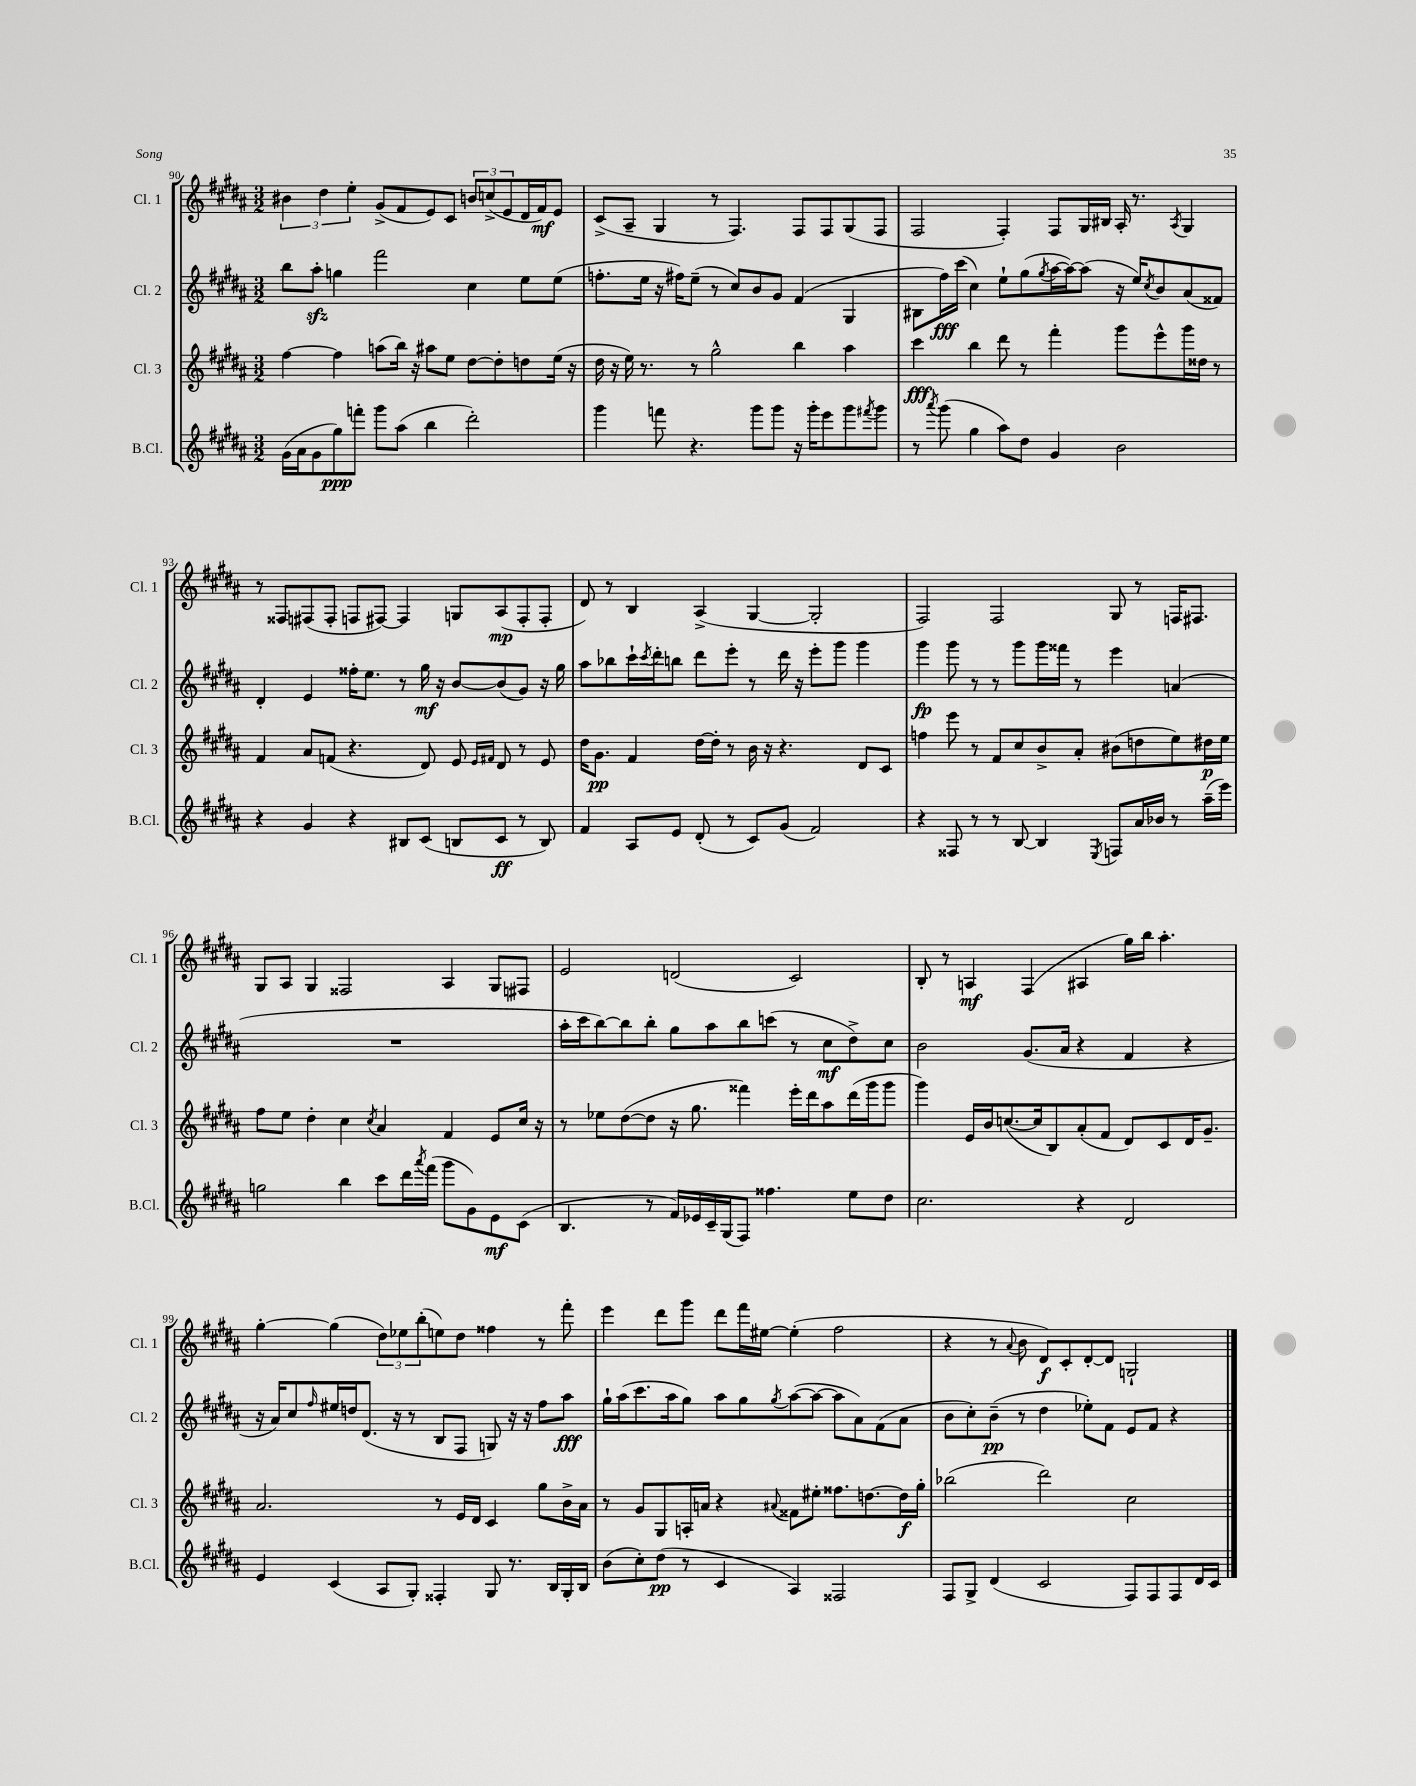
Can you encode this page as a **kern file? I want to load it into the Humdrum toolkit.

**kern	**dynam	**kern	**dynam	**kern	**dynam	**kern	**dynam
*part4	*part4	*part3	*part3	*part2	*part2	*part1	*part1
*staff4	*staff4	*staff3	*staff3	*staff2	*staff2	*staff1	*staff1
*I"B.Cl.	*	*I"Cl. 3	*	*I"Cl. 2	*	*I"Cl. 1	*
*I'B.Cl.	*	*I'Cl. 3	*	*I'Cl. 2	*	*I'Cl. 1	*
*clefG2	*	*clefG2	*	*clefG2	*	*clefG2	*
*k[f#c#g#d#a#]	*	*k[f#c#g#d#a#]	*	*k[f#c#g#d#a#]	*	*k[f#c#g#d#a#]	*
*M3/2	*	*M3/2	*	*M3/2	*	*M3/2	*
=90	=90	=90	=90	=90	=90	=90	=90
(16g#\LL	.	[4ff#\	.	8bb\L	.	6b#X\	.
16a#\J	.	.	.	.	.	.	.
8g#\	.	.	.	8aa#zz'\J	.	.	.
.	.	.	.	.	.	6dd#\	.
8gg#\)	ppp	4ff#\]	.	4ggn\	.	.	.
.	.	.	.	.	.	6ee'\	.
8fffn'\J	.	.	.	.	.	.	.
8ggg#\L	.	(8aan\L	.	2fff#\	.	(8g#^/L	.
(8aa#\J	.	16bb\Jk)	.	.	.	8f#/	.
.	.	16r	.	.	.	.	.
4bb\	.	8aa#X\L	.	.	.	8e/)	.
.	.	8ee\J	.	.	.	8c#/J	.
2ddd#'\)	.	[8dd#\L	.	4cc#\	.	12bn/L	.
.	.	.	.	.	.	(12ccn^/	.
.	.	8dd#'\]	.	.	.	.	.
.	.	.	.	.	.	12e/	.
.	.	8ddn\	.	8ee\L	.	16d#/L	.
.	.	.	.	.	.	16f#/J)	mf
.	.	(16ee\Jk	.	(8ee\J	.	8e/J	.
.	.	16r	.	.	.	.	.
=91	=91	=91	=91	=91	=91	=91	=91
4ggg#\	.	16dd#\	.	8.ffn'\L	.	(8c#^/L	.
.	.	16r	.	.	.	.	.
.	.	16ee\)	.	.	.	8A#~/J	.
.	.	8.r	.	16ee\Jk	.	.	.
8fffn\	.	.	.	16r	.	4G#/	.
.	.	.	.	16ff#X\KL)	.	.	.
4.r	.	8r	.	(8ee~\J	.	.	.
.	.	2gg#^^\	.	8r	.	8r	.
.	.	.	.	8cc#/L)	.	4.F#/)	.
8ggg#\L	.	.	.	8b/	.	.	.
8ggg#\J	.	.	.	8g#/J	.	.	.
16r	.	4bb\	.	(4f#/	.	8F#/L	.
16ggg#'\KL	.	.	.	.	.	.	.
8eee\	.	.	.	.	.	8F#/	.
8ggg#\	.	4aa#\	.	4G#/	.	(8G#/	.
8qfff#X/	.	.	.	.	.	.	.
8ggg#\J	.	.	.	.	.	8F#/J	.
=92	=92	=92	=92	=92	=92	=92	=92
8r	.	4ccc#\	fff	8B#X\L	.	2F#/	.
8qaaa#/	.	.	.	.	.	.	.
(8ggg#\	.	.	.	16ff#\L)	fff	.	.
.	.	.	.	(16ccc#\JJ	.	.	.
4gg#\	.	4bb\	.	4cc#\)	.	.	.
8aa#\L)	.	8ddd#\	.	8ee`\L	.	4F#'/)	.
8dd#\J	.	8r	.	(8gg#\	.	.	.
.	.	.	.	8qgg#/	.	.	.
4g#/	.	4fff#'\	.	[16aa#\L	.	8F#/L	.
.	.	.	.	16aa#\J_)	.	.	.
.	.	.	.	(8aa#\J]	.	16G#/L	.
.	.	.	.	.	.	16B#X/JJ	.
2b\	.	8ggg#\L	.	16r	.	16A#'/	.
.	.	.	.	16ee/KL)	.	8.r	.
.	.	.	.	8qcc#/	.	.	.
.	.	8eee^^\	.	8b/	.	.	.
.	.	.	.	.	.	8qA#/	.
.	.	16ggg#\L	.	(8a#/	.	4G#/	.
.	.	16dd##X\JJ	.	.	.	.	.
.	.	8r	.	8f##X/J)	.	.	.
!!LO:LB:g=z
=93	=93	=93	=93	=93	=93	=93	=93
4r	.	4f#/	.	4d#'/	.	8r	.
.	.	.	.	.	.	8F##X/L	.
4g#/	.	8a#/L	.	4e/	.	(8F#X/	.
.	.	(8fn/J	.	.	.	8F#'/J	.
4r	.	4.r	.	16ff##X'\KL	.	8Fn/L	.
.	.	.	.	8.ee\J	.	.	.
.	.	.	.	.	.	[8F#X/J)	.
8B#X/L	.	.	.	8r	.	4F#/]	.
(8c#/J	.	8d#/)	.	16gg#\	mf	.	.
.	.	.	.	16r	.	.	.
8Bn/L	.	8e/	.	[8b/L	.	8Gn/L	.
.	.	16qqe/LL	.	.	.	.	.
.	.	16qqf#X/JJ	.	.	.	.	.
8c#/J	ff	8d#/	.	(8b/]	.	(8A#/	mp
8r	.	8r	.	8g#/J)	.	8F#'/	.
8B/)	.	8e/	.	16r	.	8F#'/J	.
.	.	.	.	16gg#\	.	.	.
=94	=94	=94	=94	=94	=94	=94	=94
4f#/	.	16dd#\KL	.	8aa#\L	.	8d#/)	.
.	.	8.g#\J	pp	.	.	.	.
.	.	.	.	8bb-X\	.	8r	.
8A#/L	.	4f#/	.	16ccc#`\L	.	4B/	.
.	.	.	.	8qccc#/	.	.	.
.	.	.	.	16ddd#'\J	.	.	.
8e/J	.	.	.	8bbn\J	.	.	.
(8d#'/	.	[16dd#\LL	.	8ddd#\L	.	(4A#^/	.
.	.	16dd#'\JJ]	.	.	.	.	.
8r	.	8r	.	8eee'\J	.	.	.
8c#/L)	.	16b\	.	8r	.	[4G#/	.
.	.	16r	.	.	.	.	.
(8g#/J	.	4.r	.	16ddd#\	.	.	.
.	.	.	.	16r	.	.	.
2f#/)	.	.	.	8eee'\L	.	2G#'/]	.
.	.	.	.	8ggg#\J	.	.	.
.	.	8d#/L	.	4ggg#\	.	.	.
.	.	8c#/J	.	.	.	.	.
=95	=95	=95	=95	=95	=95	=95	=95
4r	.	4ffn\	.	4ggg#\	fp	2F#/)	.
8F##X/	.	8eee\	.	8ggg#\	.	.	.
8r	.	8r	.	8r	.	.	.
8r	.	8f#/L	.	8r	.	2F#/	.
[8B/	.	8cc#/	.	8ggg#\L	.	.	.
4B/]	.	8b^/	.	16ggg#\L	.	.	.
.	.	.	.	16fff##X\JJ	.	.	.
.	.	8a#'/J	.	8r	.	.	.
8qE/	.	.	.	.	.	.	.
8Fn/L	.	(8b#X\L	.	4eee\	.	8G#/	.
16a#/L	.	8ddn\	.	.	.	8r	.
16b-X/JJ	.	.	.	.	.	.	.
8r	.	8ee\)	.	(4an/	.	16Fn/KL	.
.	.	.	.	.	.	8.F#X/J	.
(16aa#~\LL	.	16dd#X\L	p	.	.	.	.
16eee\JJ)	.	16ee\JJ	.	.	.	.	.
!!LO:LB:g=z
=96	=96	=96	=96	=96	=96	=96	=96
2ggn\	.	8ff#\L	.	1.r	.	8G#/L	.
.	.	8ee\J	.	.	.	8A#/J	.
.	.	4dd#'\	.	.	.	4G#/	.
4bb\	.	4cc#\	.	.	.	2F##X/	.
.	.	8qcc#/	.	.	.	.	.
8ccc#\L	.	4a#/	.	.	.	.	.
16ddd#\L	.	.	.	.	.	.	.
8qaaa#/	.	.	.	.	.	.	.
(16fff#\JJ	.	.	.	.	.	.	.
8ggg#\L	.	4f#/	.	.	.	4A#/	.
8g#\)	.	.	.	.	.	.	.
8e\	mf	8e/L	.	.	.	8G#/L	.
(8c#\J	.	16cc#/Jk	.	.	.	8F#X/J	.
.	.	16r	.	.	.	.	.
=97	=97	=97	=97	=97	=97	=97	=97
4.B/	.	8r	.	16aa#'\LL	.	2e/	.
.	.	.	.	16ccc#\J	.	.	.
.	.	8ee-X\L	.	[8bb\)	.	.	.
.	.	([8dd#\	.	8bb\]	.	.	.
8r	.	8dd#\J]	.	8bb'\J	.	.	.
16f#/LL)	.	16r	.	8gg#\L	.	(2dn/	.
16e-X/	.	8.gg#\	.	.	.	.	.
16c#~/	.	.	.	8aa#\	.	.	.
(16G#/J	.	.	.	.	.	.	.
8F#/J)	.	4fff##X\)	.	8bb\	.	.	.
4.ff##X\	.	.	.	(8cccn\J	.	.	.
.	.	16eee'\LL	.	8r	.	2c#/)	.
.	.	16ddd#\J	.	.	.	.	.
.	.	8aa#\	.	8cc#\L	mf	.	.
8ee\L	.	(16ddd#\L	.	8dd#^\)	.	.	.
.	.	16ggg#\J	.	.	.	.	.
8dd#\J	.	8ggg#\J	.	8cc#\J	.	.	.
=98	=98	=98	=98	=98	=98	=98	=98
2.cc#\	.	4ggg#\)	.	2b\	.	8B'/	.
.	.	.	.	.	.	8r	.
.	.	16e/LL	.	.	.	4An/	mf
.	.	16b/J	.	.	.	.	.
.	.	([8.ccn/	.	.	.	.	.
.	.	.	.	(8.g#/L	.	(4F#/	.
.	.	16cc/k]	.	.	.	.	.
.	.	8B/)	.	.	.	.	.
.	.	.	.	16a#/Jk	.	.	.
4r	.	(8a#'/	.	4r	.	4A#X/	.
.	.	8f#/J	.	.	.	.	.
2d#/	.	8d#/L)	.	4f#/	.	16gg#\LL)	.
.	.	.	.	.	.	16bb\JJ	.
.	.	8c#/	.	.	.	4.aa#'\	.
.	.	16d#/K	.	4r	.	.	.
.	.	8.g#~/J	.	.	.	.	.
!!LO:LB:g=z
=99	=99	=99	=99	=99	=99	=99	=99
4e/	.	2.a#/	.	16r	.	[4gg#'\	.
.	.	.	.	16a#/KL)	.	.	.
.	.	.	.	8cc#/	.	.	.
.	.	.	.	16qqff#/	.	.	.
(4c#/	.	.	.	16ee#X/L	.	(4gg#\]	.
.	.	.	.	16ddn/J	.	.	.
.	.	.	.	(8.d#/J	.	.	.
8A#/L	.	.	.	.	.	12dd#\L)	.
.	.	.	.	16r	.	.	.
.	.	.	.	.	.	12ee-X\	.
8G#'/J)	.	.	.	8r	.	.	.
.	.	.	.	.	.	(12bb'\	.
4F##X'/	.	8r	.	8B/L	.	8een\)	.
.	.	16e/LL	.	8F#/J	.	8dd#\J	.
.	.	16d#/JJ	.	.	.	.	.
8G#/	.	4c#/	.	8Gn/)	.	4ff##X\	.
8.r	.	.	.	16r	.	.	.
.	.	.	.	16r	.	.	.
.	.	8gg#\L	.	8ff#\L	.	8r	.
16B/LL	.	.	.	.	.	.	.
16G#'/	.	16b^\L	.	8aa#\J	fff	8fff#'\	.
16B/JJ	.	16a#\JJ	.	.	.	.	.
=100	=100	=100	=100	=100	=100	=100	=100
(8b\L	.	8r	.	16gg#`\LL	.	4eee\	.
.	.	.	.	(16aa#\J	.	.	.
8cc#'\)	.	8g#/L	.	8.ccc#\	.	.	.
(8dd#\J	pp	8G#/	.	.	.	8ddd#\L	.
.	.	.	.	16aa#\k	.	.	.
8r	.	16An'/L	.	8gg#\J)	.	8ggg#\J	.
.	.	16an/JJ	.	.	.	.	.
4c#/	.	4r	.	8aa#\L	.	8ddd#\L	.
.	.	.	.	8gg#\	.	16fff#\L	.
.	.	.	.	.	.	[16ee#X\JJ	.
.	.	8qqa#X/	.	8qgg#/	.	.	.
4A#/)	.	8f##X\L	.	([8aa#\	.	(4ee#'\]	.
.	.	8ee#X'\J	.	8aa#\J_	.	.	.
2F##X/	.	8.ff##X\L	.	8aa#\L]	.	2ff#\	.
.	.	.	.	8a#\)	.	.	.
.	.	[8.ddn\	.	.	.	.	.
.	.	.	.	(8f#\	.	.	.
.	.	16dd\L]	f	8a#\J	.	.	.
.	.	16gg#'\JJ	.	.	.	.	.
=101	=101	=101	=101	=101	=101	=101	=101
8F#/L	.	(2bb-X\	.	8b\L	.	4r	.
8G#^/J	.	.	.	8cc#'\)	.	.	.
(4d#/	.	.	.	(8b~\J	pp	8r	.
.	.	.	.	.	.	8qqa#/	.
.	.	.	.	8r	.	8b\	.
2c#/	.	2ddd#\)	.	4dd#\	.	8d#/L)	f
.	.	.	.	.	.	8c#'/	.
.	.	.	.	8ee-X'\L)	.	[8d#'/	.
.	.	.	.	8f#\J	.	8d#/J]	.
8F#/L)	.	2cc#\	.	8e/L	.	2Gn`/	.
8F#/	.	.	.	8f#/J	.	.	.
8F#/	.	.	.	4r	.	.	.
16d#/L	.	.	.	.	.	.	.
16c#/JJ	.	.	.	.	.	.	.
==	==	==	==	==	==	==	==
*-	*-	*-	*-	*-	*-	*-	*-
